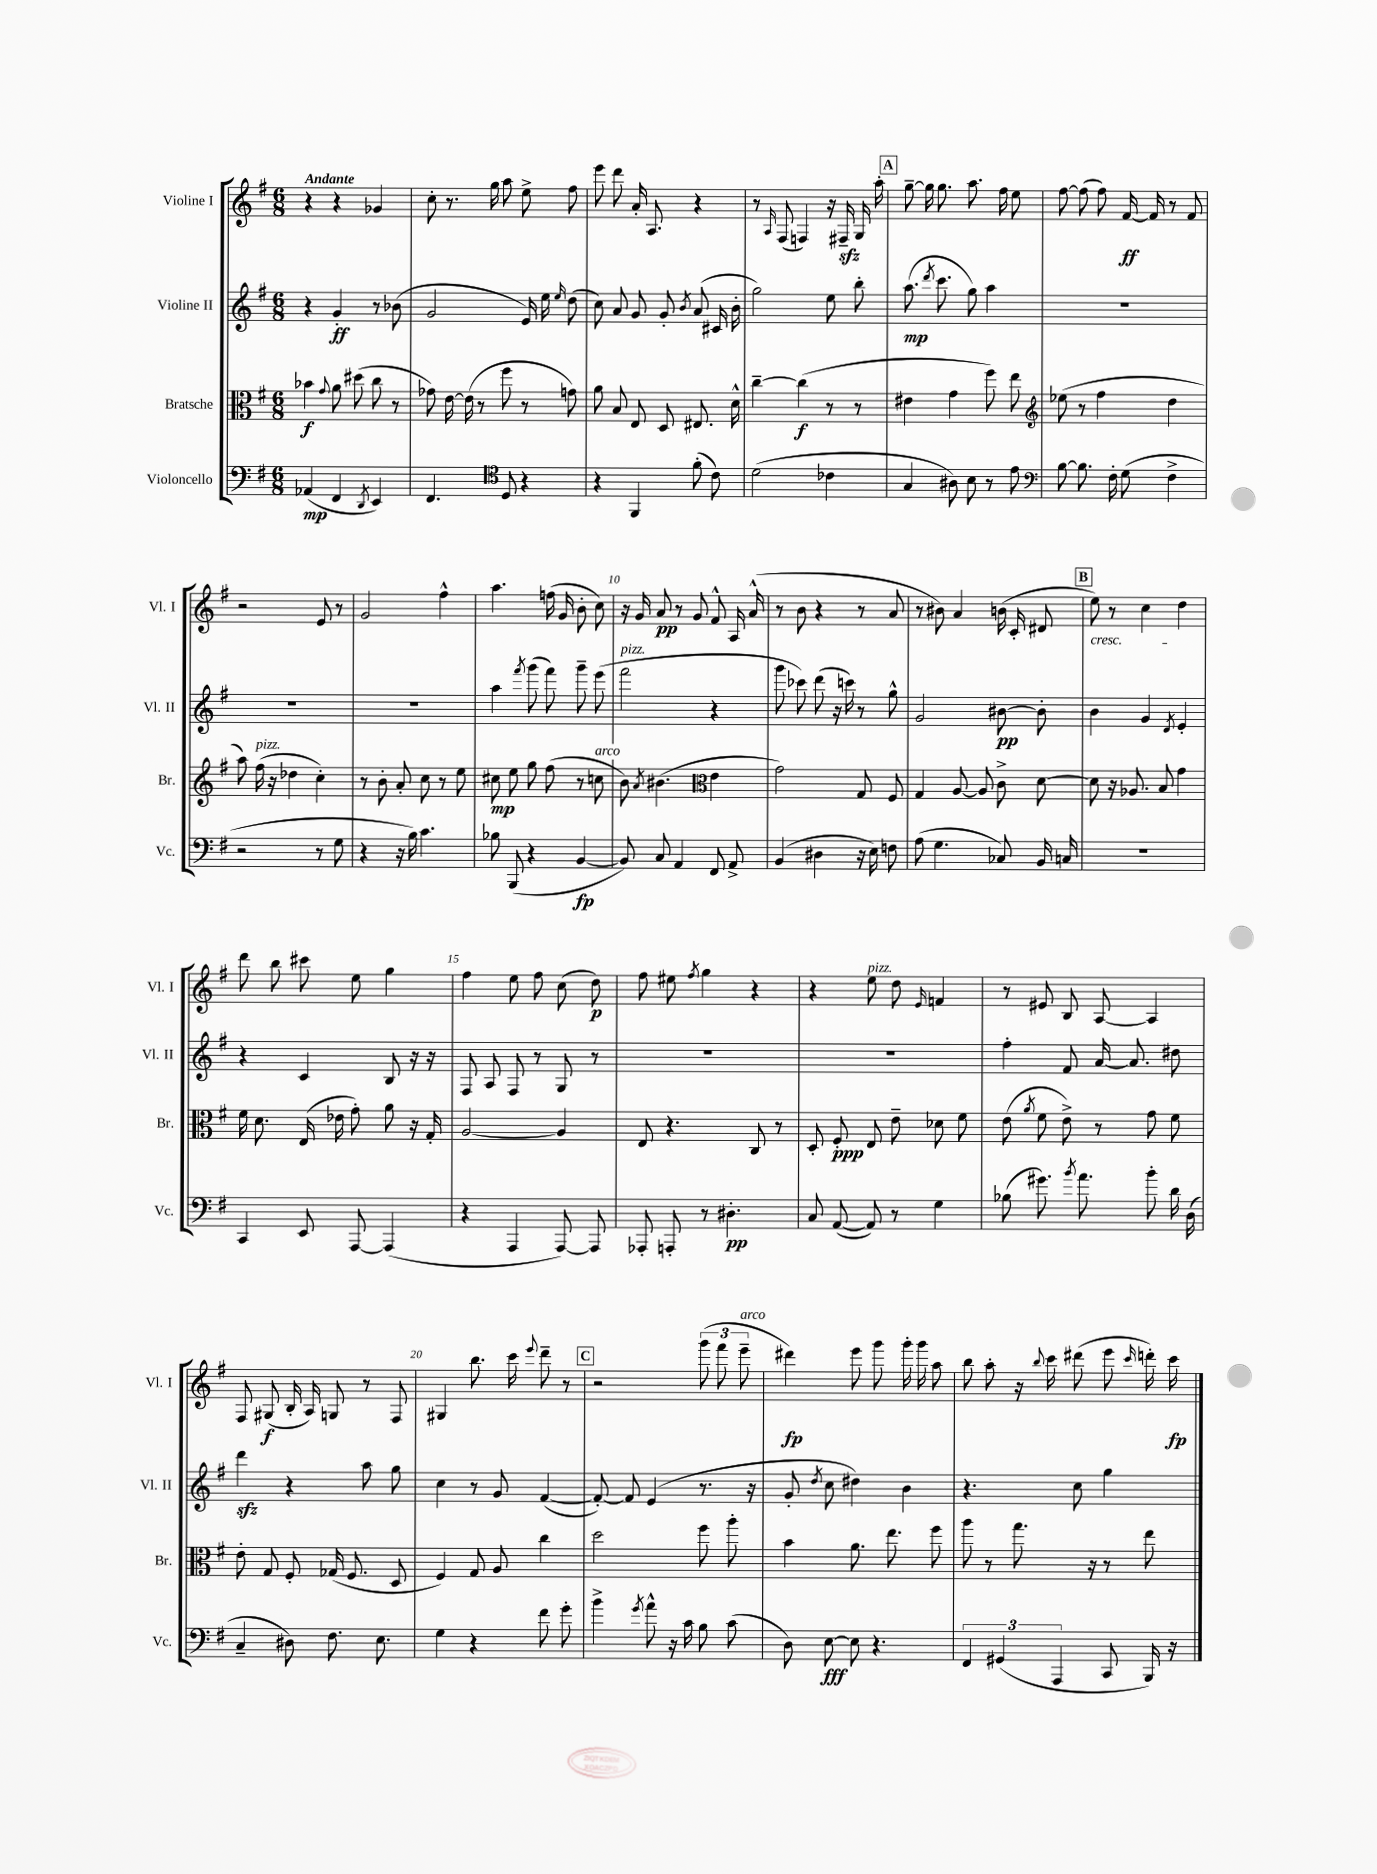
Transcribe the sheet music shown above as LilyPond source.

<<
\new StaffGroup <<
\new Staff = "s0" \with { instrumentName = "Violine I" shortInstrumentName = "Vl. I" } {
    \clef treble \key g \major \numericTimeSignature \time 6/8 \tempo "Andante"
    \autoBeamOff r4 r4 ges'4 |
    c''8-. r8. g''16 a''8 e''8-> fis''8 |
    e'''8 d'''8 a'16-. a8. r4 |
    r8 \grace { a16 } fis8( f4) r16 fis16--\sfz g16 a''16-. |
    \mark \markup { \box "A" } g''8~-- g''16 g''8. a''8. fis''16 e''8 |
    fis''8~ fis''8( fis''8) fis'16~\ff fis'16 r8 fis'8 |
    r2 e'8 r8 |
    g'2 fis''4-^ |
    a''4. f''16( g'16 b'8-. c''8) |
    r16 g'16 a'8\pp r8 g'8 fis'8-^ a16 a'16-^( |
    r8 b'8 r4 r8 a'8 |
    r8 bis'8) a'4 b'16( c'16-. dis'8 |
    \mark \markup { \box "B" } e''8\cresc) r8 c''4 d''4\! |
    d'''8 b''8 cis'''8 e''8 g''4 |
    fis''4 e''8 fis''8 c''8( d''8\p) |
    fis''8 eis''8 \acciaccatura { fis''8 } g''4 r4 |
    r4 e''8^\markup { \italic "pizz." } d''8 \grace { e'16 } f'4 |
    r8 eis'8 b8 a8~ a4 |
    fis8 gis8\f( b16-. a16) g8 r8 fis8 |
    gis4 b''8. c'''16 \appoggiatura { e'''8 } d'''8-- r8 |
    \mark \markup { \box "C" } r2 \tuplet 3/2 { g'''8( fis'''8 e'''8--^\markup { \italic "arco" } } |
    dis'''4\fp) e'''8 g'''8 g'''16-. g'''16 a''8 |
    b''8 a''8-. r16 \appoggiatura { b''8 } c'''16 dis'''8( e'''8 \grace { c'''16 } d'''16-.) c'''16\fp \bar "|." |
}
\new Staff = "s1" \with { instrumentName = "Violine II" shortInstrumentName = "Vl. II" } {
    \clef treble \key g \major \numericTimeSignature \time 6/8
    \autoBeamOff r4 g'4-.\ff r8 bes'8( |
    g'2 e'16) e''16 \grace { e''16 } d''8( |
    c''8) a'8 g'8 g'8-. \acciaccatura { b'8 } a'8( cis'16 b'16-. |
    g''2) e''8 b''8-. |
    \mark \markup { \box "A" } a''8.\mp( \acciaccatura { d'''8 } c'''8. g''8) a''4 |
    R2. |
    R2. |
    R2. |
    a''4 \acciaccatura { fis'''8 } g'''8( fis'''8) g'''8-- e'''8( |
    fis'''2^\markup { \italic "pizz." } r4 |
    g'''8 ces'''8) d'''8( r16 c'''16) r8 g''8-^ |
    g'2 bis'8~\pp bis'8-. |
    \mark \markup { \box "B" } b'4 g'4 \acciaccatura { d'8 } e'4-. |
    r4 c'4 b8 r16 r16 |
    fis8 a8 fis8 r8 g8 r8 |
    R2. |
    R2. |
    fis''4-. fis'8 a'16~ a'8. dis''8 |
    d'''4\sfz r4 a''8 g''8 |
    c''4 r8 g'8 fis'4~( |
    \mark \markup { \box "C" } fis'8~-.) fis'8 e'4( r8. r16 |
    g'8-. \acciaccatura { d''8 } c''8 dis''4) b'4 |
    r4. c''8 g''4 \bar "|." |
}
\new Staff = "s2" \with { instrumentName = "Bratsche" shortInstrumentName = "Br." } {
    \clef alto \key g \major \numericTimeSignature \time 6/8
    \autoBeamOff bes'4\f \appoggiatura { g'8 } a'8 dis''8( c''8 r8 |
    ges'8) e'16~ e'16( r8 fis''8 r8 g'8) |
    a'8 b8 e8 d8 eis8. d'16-^ |
    c''4~-- c''4\f( r8 r8 |
    \mark \markup { \box "A" } eis'4 g'4 fis''8) e''8 |
    \clef treble ees''8( r8 fis''4 d''4 |
    a''8) fis''16^\markup { \italic "pizz." }( r16 des''4 c''4-.) |
    r8 b'8-. a'8-. c''8 r8 e''8 |
    cis''8\mp e''8 g''8 fis''8( r8 c''8^\markup { \italic "arco" } |
    b'8) \acciaccatura { a'8 } bis'4.( \clef alto e'4 |
    g'2) g8 fis8 |
    g4 a8~ a8 c'8-> d'8~ |
    \mark \markup { \box "B" } d'8 r16 aes8. b8 g'4 |
    fis'16 d'8. e16( ees'16 g'8-.) a'8 r16 g16-. |
    a2~ a4 |
    e8 r4. c8 r8 |
    d8-. fis8-.\ppp e8 e'8-- des'8 fis'8 |
    e'8( \acciaccatura { a'8 } fis'8 e'8->) r8 g'8 fis'8 |
    e'8-. g8 fis8-. ges16( fis8. d8 |
    fis4) g8 a8 c''4 |
    \mark \markup { \box "C" } d''2 fis''8 a''8-. |
    b'4 a'8. e''8. fis''8 |
    a''8 r8 g''8. r16 r8 e''8 \bar "|." |
}
\new Staff = "s3" \with { instrumentName = "Violoncello" shortInstrumentName = "Vc." } {
    \clef bass \key g \major \numericTimeSignature \time 6/8
    \autoBeamOff aes,4\mp( fis,4 \acciaccatura { d,8 } e,4) |
    fis,4. \clef tenor d8 r4 |
    r4 fis,4 fis'8-.( c'8) |
    d'2( ces'4 |
    \mark \markup { \box "A" } g4 ais8) b8 r8 e'8 |
    \clef bass b8~ b8. fis16-. g8( fis4-> |
    r2 r8 g8 |
    r4 r16 b16) c'4. |
    bes8 b,,8( r4 b,4~\fp |
    b,8) c8 a,4 fis,8 a,8-> |
    b,4( dis4 r16 e16) f8 |
    a8( g4. ces8) b,16 c16 |
    \mark \markup { \box "B" } R2. |
    c,4 e,8 a,,8~ a,,4( |
    r4 a,,4 a,,8~) a,,8 |
    aes,,8-. a,,8-. r8 dis4.-.\pp |
    c8 a,8~( a,8) r8 g4 |
    bes8( gis'8.) \acciaccatura { b'8 } a'8. b'8-. d'16 d16( |
    c4-- dis8) fis8. e8. |
    g4 r4 fis'8 g'8-. |
    \mark \markup { \box "C" } b'4-> \acciaccatura { g'8 } a'8-^ r16 c'16 b8 c'8( |
    d8) e8~\fff e8 r4. |
    \tuplet 3/2 { fis,4 gis,4( a,,4 } c,8 b,,16) r16 \bar "|." |
}
>>
>>
\layout { \context { \Score \override BarNumber.break-visibility = ##(#f #t #t) barNumberVisibility = #(every-nth-bar-number-visible 5) } }
